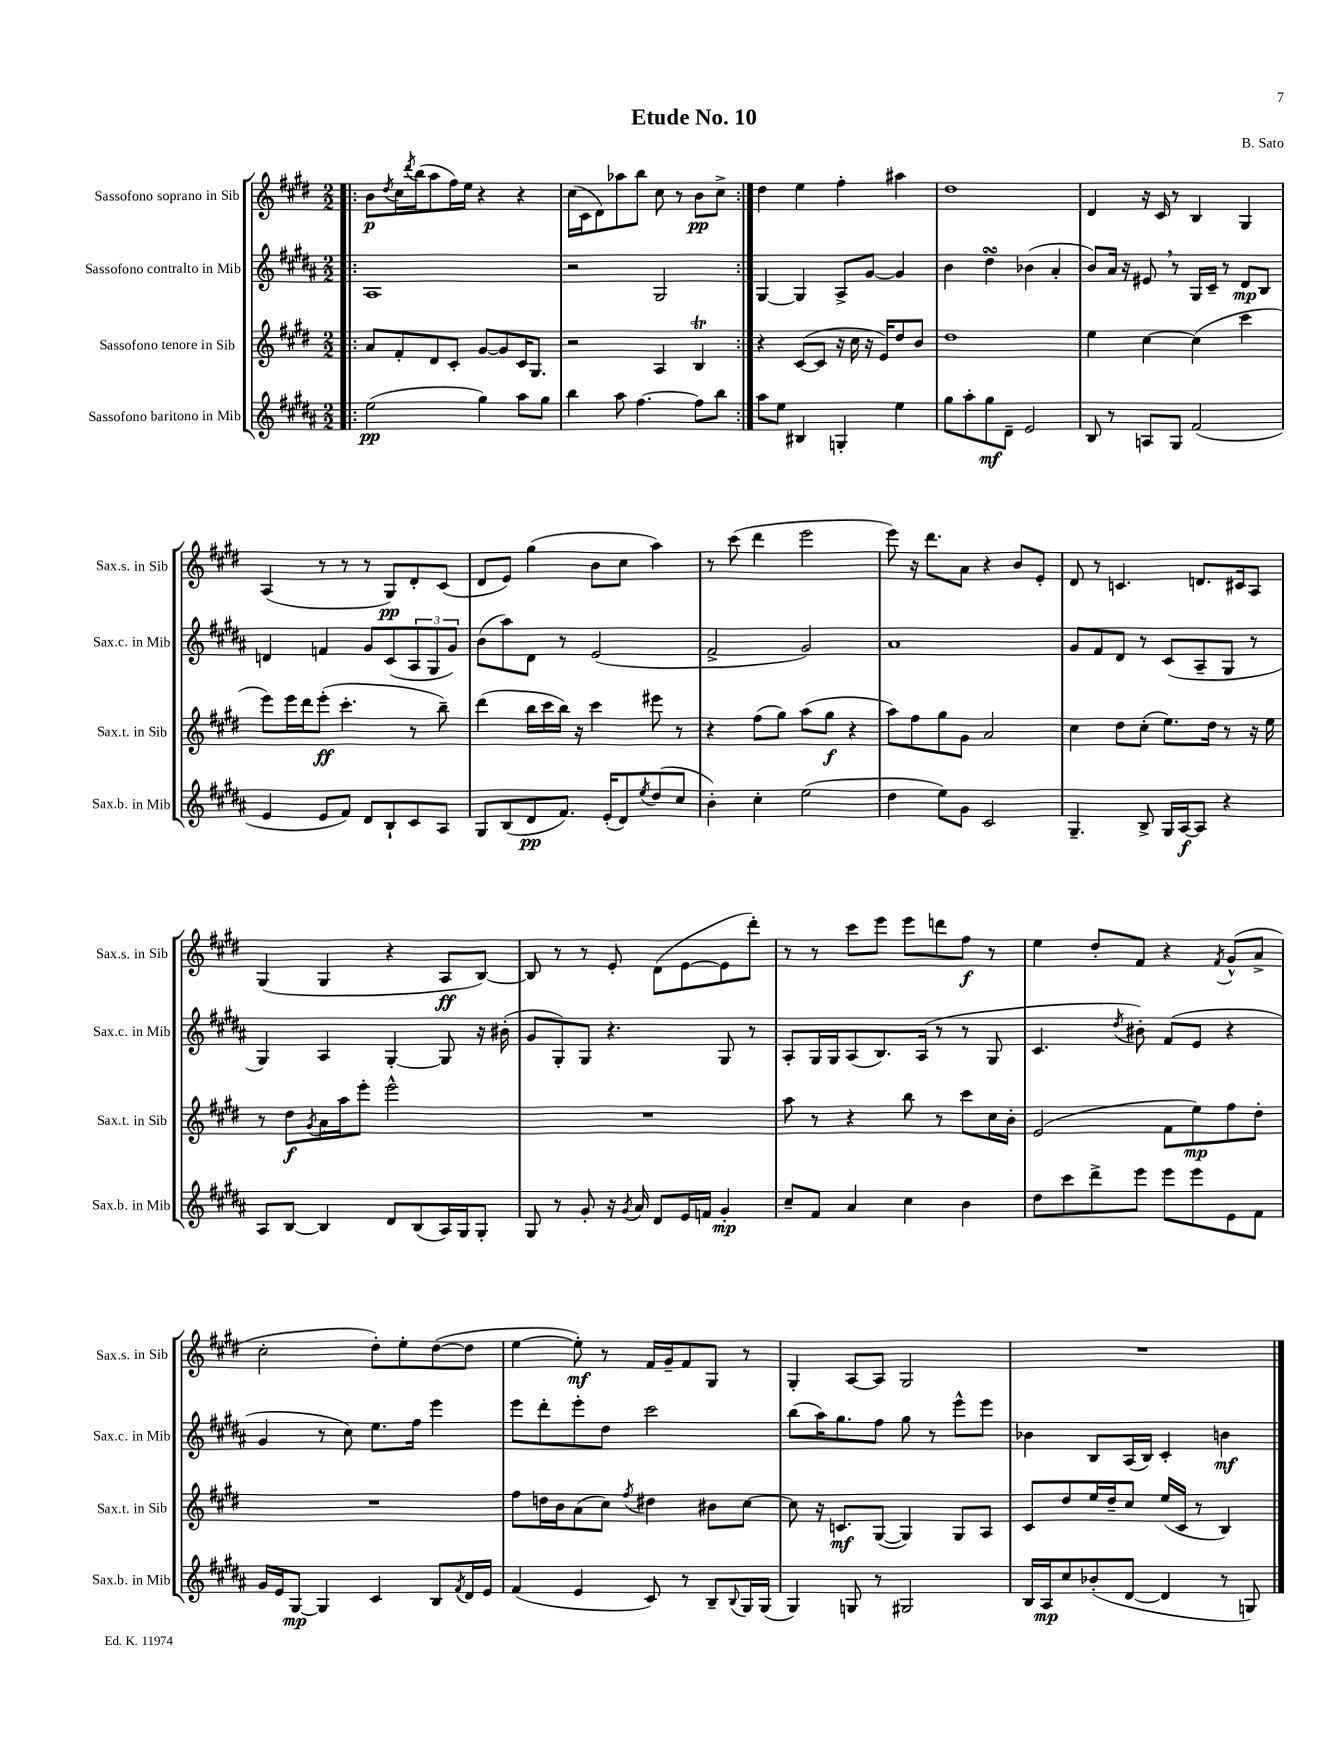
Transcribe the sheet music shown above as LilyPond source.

\header { title = "Etude No. 10" composer = "B. Sato" }
<<
\new StaffGroup <<
\new Staff = "s0" \with { instrumentName = "Sassofono soprano in Sib" shortInstrumentName = "Sax.s. in Sib" } {
    \clef treble \key e \major \numericTimeSignature \time 2/2
    \repeat volta 2 { \bar ".|:" b'8\p \acciaccatura { dis''8 } cis''16 \acciaccatura { dis'''8 } b''16( a''8 fis''16) e''16 r4 r4 |
    cis''16( cis'16 dis'8) aes''8 b''8 cis''8 r8 b'8\pp cis''8-> | }
    dis''4 e''4 fis''4-. ais''4 |
    dis''1 |
    dis'4 r16 cis'16 r8 b4 gis4 |
    a4( r8 r8 r8 gis8\pp) dis'8-. cis'8( |
    dis'8 e'8) gis''4( b'8 cis''8 a''4) |
    r8 cis'''8( dis'''4 e'''2 |
    e'''8) r16 dis'''8. a'8 r4 b'8 e'8-. |
    dis'8 r8 c'4. d'8. cis'16 a8 |
    gis4( gis4 r4 a8\ff b8~) |
    b8 r8 r8 e'8-. dis'8( e'8~ e'8 dis'''8-.) |
    r8 r8 cis'''8 e'''8 e'''8 d'''8 fis''8\f r8 |
    e''4 dis''8-. fis'8 r4 \acciaccatura { fis'8 } gis'8-^( a'8-> |
    cis''2-. dis''8-.) e''8-. dis''8~( dis''8 |
    e''4~ e''8-.\mf) r8 fis'16 gis'16-- fis'8 gis8 r8 |
    gis4-. a8~ a8 gis2 |
    R1 \bar "|." |
}
\new Staff = "s1" \with { instrumentName = "Sassofono contralto in Mib" shortInstrumentName = "Sax.c. in Mib" } {
    \clef treble \key b \major \numericTimeSignature \time 2/2
    \repeat volta 2 { \bar ".|:" ais1 |
    r2 gis2 | }
    gis4~ gis4 ais8-> gis'8~ gis'4 |
    b'4 dis''4\turn bes'4( ais'4-. |
    b'8) ais'16 r16 eis'8 \breathe r8 gis16 cis'16-- r8 dis'8\mp b8 |
    d'4 f'4 gis'8 cis'8( \tuplet 3/2 { ais8 gis8 gis'8) } |
    b'8( ais''8) dis'8 r8 e'2( |
    fis'2-> gis'2) |
    ais'1 |
    gis'8 fis'8 dis'8 r8 cis'8( ais8-- gis8 r8 |
    gis4) ais4 gis4~-. gis8 r16 bis'16-.( |
    gis'8 gis8-.) gis8 r4. gis8 r8 |
    ais8-. gis16 gis16 ais8( b8.) ais16( r8 r8 gis8 |
    cis'4. \acciaccatura { dis''8 } bis'8-.) fis'8( e'8 r4 |
    gis'4 r8 cis''8) e''8. fis''16 e'''4 |
    e'''8 dis'''8-. e'''8-. dis''8 cis'''2 |
    b''8( ais''16) gis''8. fis''8 gis''8 r8 e'''8-^ e'''8 |
    bes'4 b8 ais16( b16) cis'4-. b'4\mf \bar "|." |
}
\new Staff = "s2" \with { instrumentName = "Sassofono tenore in Sib" shortInstrumentName = "Sax.t. in Sib" } {
    \clef treble \key e \major \numericTimeSignature \time 2/2
    \repeat volta 2 { \bar ".|:" a'8 fis'8-. dis'8 cis'8-. gis'8~ gis'8 cis'16 gis8. |
    r2 a4 b4\trill | }
    r4 cis'8~( cis'8 r16 cis''16 r16 e'16) dis''8 b'8 |
    dis''1 |
    e''4 cis''4~ cis''4( cis'''4 |
    e'''8) e'''16 dis'''16 e'''8-.\ff( cis'''4.-. r8 b''8--) |
    dis'''4( b''16 cis'''16 b''16) r16 cis'''4 eis'''8 r8 |
    r4 fis''8( gis''8) a''8( gis''8\f r4 |
    a''8) fis''8 gis''8 gis'8 a'2 |
    cis''4 dis''8 cis''8-.( e''8.) dis''16 r8 r16 e''16 |
    r8 dis''8\f \acciaccatura { gis'8 } a'16 a''16 e'''8-. e'''2-^ |
    R1 |
    a''8 r8 r4 b''8 r8 cis'''8 cis''16 b'16-. |
    e'2( fis'8 e''8\mp) fis''8 dis''8-. |
    R1 |
    fis''8 d''16 b'16 a'8( cis''8) \acciaccatura { fis''8 } dis''4 bis'8 cis''8~ |
    cis''8 r16 c'8.\mf gis8~( gis4) gis8 a8 |
    cis'8 dis''8 e''16 dis''16-- cis''8 e''16( cis'16 r8 b4) \bar "|." |
}
\new Staff = "s3" \with { instrumentName = "Sassofono baritono in Mib" shortInstrumentName = "Sax.b. in Mib" } {
    \clef treble \key b \major \numericTimeSignature \time 2/2
    \repeat volta 2 { \bar ".|:" e''2\pp( gis''4) ais''8 gis''8 |
    b''4 ais''8 fis''4.~ fis''8 b''8 | }
    ais''8 e''8 bis4 g4-. e''4 |
    gis''8 ais''8-. gis''8\mf dis'8-- e'2 |
    b8 r8 a8 gis8 fis'2( |
    e'4 e'8 fis'8) dis'8 b8-! cis'8 ais8 |
    gis8 b8( dis'8\pp fis'8.) e'16-.( dis'8) \acciaccatura { e''8 } dis''8( cis''8 |
    b'4-.) cis''4-. e''2( |
    dis''4 e''8) gis'8 cis'2 |
    gis4.-- b8-> gis16 ais16~\f ais8 r4 |
    ais8 b8~ b4 dis'8 b8( ais16) gis16 gis8-. |
    gis8 r8 gis'8-. r16 \acciaccatura { gis'8 } ais'16 dis'8 e'16 f'16 gis'4-.\mp |
    cis''8-- fis'8 ais'4 cis''4 b'4 |
    dis''8 cis'''8 dis'''8-> e'''8 e'''8 e'''8 e'8 fis'8 |
    gis'16 e'16 gis8~\mp gis4 cis'4 b8 \acciaccatura { fis'8 } dis'16 e'16 |
    fis'4( e'4 cis'8) r8 b8-- \appoggiatura { b8 } gis16 gis16( |
    gis4) g8 r8 gis2 |
    b16 ais16\mp cis''8 bes'8-.( dis'8~ dis'4 r8 g8) \bar "|." |
}
>>
>>
\layout { \context { \Score \remove "Bar_number_engraver" } }
